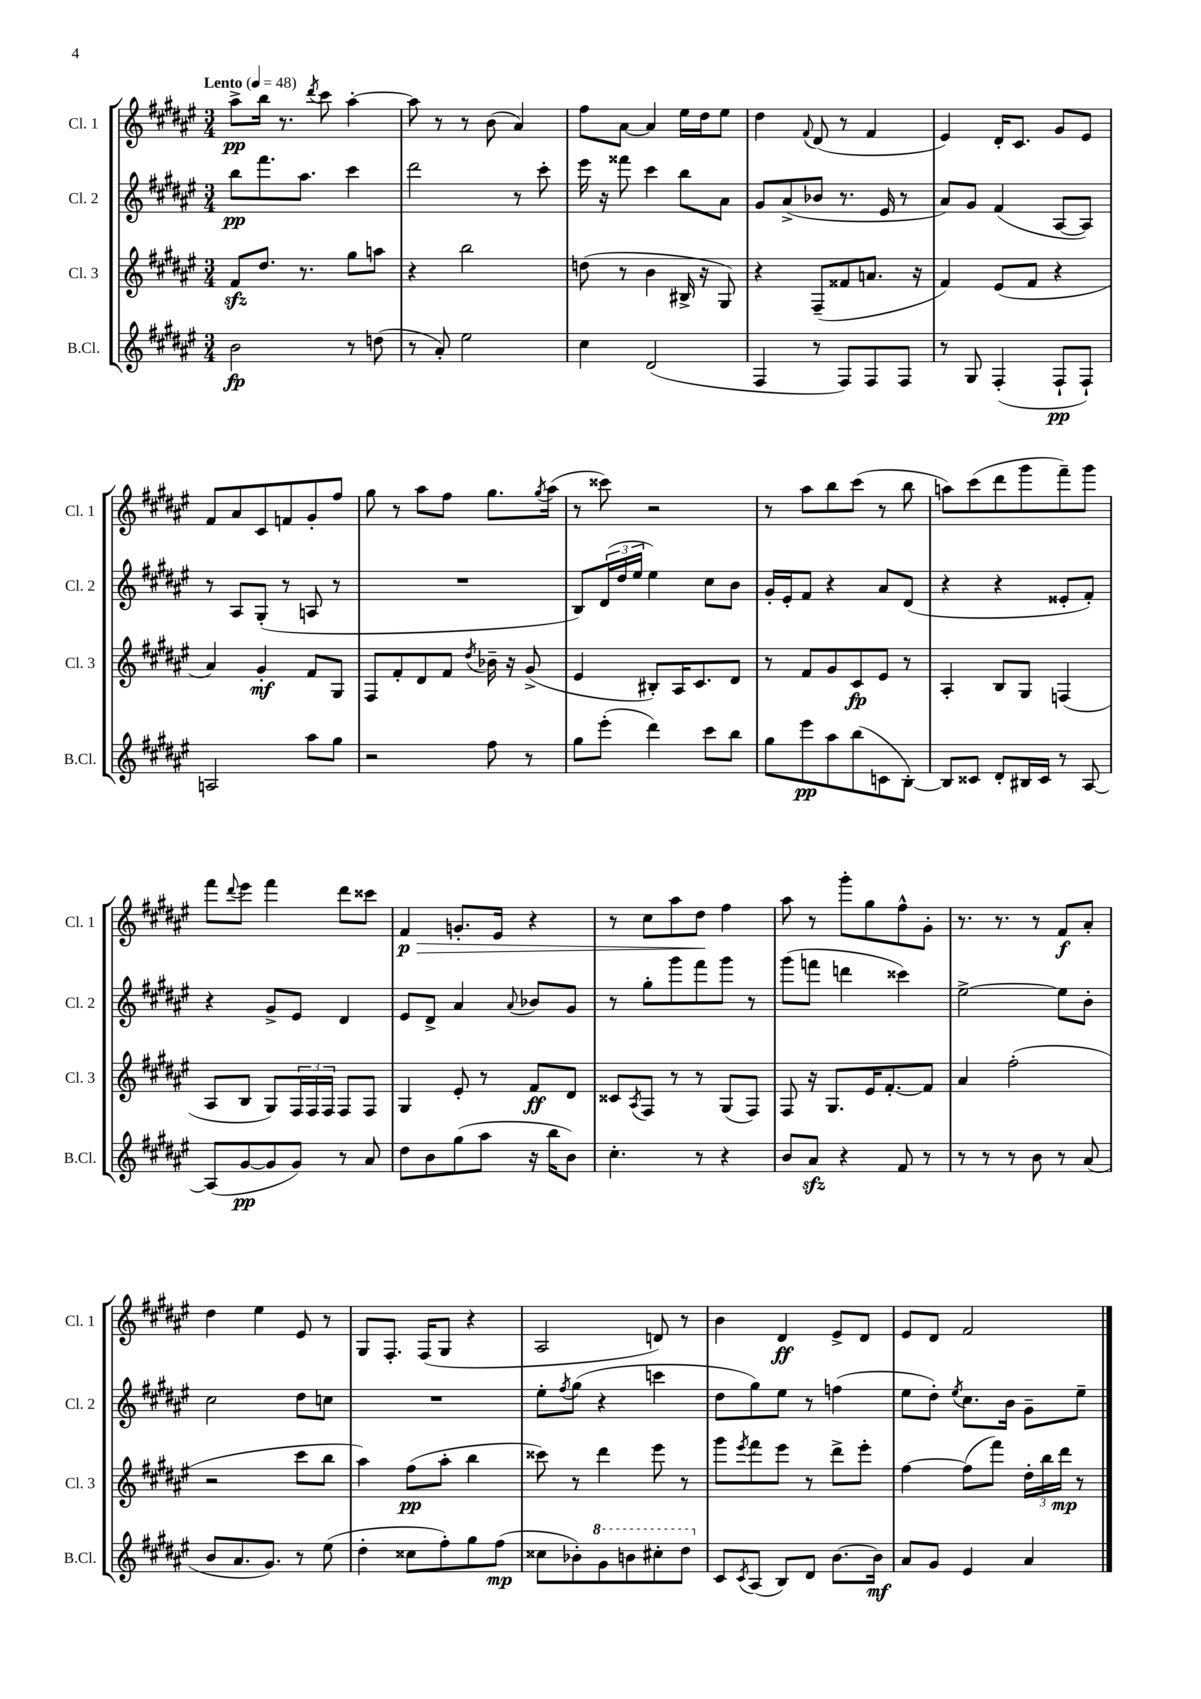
<<
\new StaffGroup <<
\new Staff = "s0" \with { instrumentName = "Cl. 1" shortInstrumentName = "Cl. 1" } {
    \clef treble \key fis \major \numericTimeSignature \time 3/4 \tempo "Lento" 4 = 48
    ais''8->\pp b''16 r8. \acciaccatura { dis'''8 } cis'''8 ais''4~-. |
    ais''8 r8 r8 b'8( ais'4) |
    fis''8 ais'8~ ais'4 eis''16 dis''16 eis''8 |
    dis''4 \appoggiatura { fis'8 } dis'8( r8 fis'4 |
    eis'4) dis'16-. cis'8. gis'8 eis'8 |
    fis'8 ais'8 cis'8 f'8 gis'8-. fis''8 |
    gis''8 r8 ais''8 fis''8 gis''8. \acciaccatura { gis''8 } ais''16( |
    r8 cisis'''8) r2 |
    r8 ais''8 b''8 cis'''8( r8 b''8 |
    a''8) cis'''8( dis'''8 gis'''8 fis'''8--) gis'''8 |
    fis'''8 \appoggiatura { dis'''8 } eis'''8 fis'''4 dis'''8 cisis'''8 |
    fis'4\p\> g'8.-. eis'16 r4 |
    r8 cis''8 ais''8 dis''8\! fis''4 |
    ais''8 r8 gis'''8-. gis''8 fis''8-^ gis'8-. |
    r8. r8. r8 fis'8\f ais'8-. |
    dis''4 eis''4 eis'8 r8 |
    gis8 fis8.-. fis16( gis8 r4 |
    ais2 d'8) r8 |
    b'4 dis'4\ff eis'8-> dis'8 |
    eis'8 dis'8 fis'2 \bar "|." |
}
\new Staff = "s1" \with { instrumentName = "Cl. 2" shortInstrumentName = "Cl. 2" } {
    \clef treble \key fis \major \numericTimeSignature \time 3/4
    b''8\pp fis'''8. ais''8. cis'''4 |
    dis'''2 r8 cis'''8-. |
    eis'''16 r16 fisis'''8 cis'''4 b''8 ais'8 |
    gis'8 ais'8->( bes'8 r8. eis'16 r8 |
    ais'8) gis'8 fis'4( ais8~ ais8) |
    r8 ais8 gis8-.( r8 a8 r8 |
    R2. |
    b8) \tuplet 3/2 { dis'16( dis''16 eis''16 } eis''4) cis''8 b'8 |
    gis'16-. eis'16-. fis'8 r4 ais'8 dis'8( |
    r4 r4 eisis'8-. fis'8-.) |
    r4 gis'8-> eis'8 dis'4 |
    eis'8 dis'8-> ais'4 \appoggiatura { ais'8 } bes'8 gis'8 |
    r8 gis''8-. gis'''8 fis'''8 gis'''8 r8 |
    gis'''8( f'''8 d'''4 cisis'''4) |
    eis''2~-> eis''8 b'8-. |
    cis''2 dis''8 c''8 |
    R2. |
    eis''8-. \acciaccatura { fis''8 } gis''8( r4 c'''4 |
    dis''8 gis''8) eis''8 r8 f''4( |
    eis''8 dis''8-.) \acciaccatura { eis''8 } cis''8. b'16 gis'8-- eis''8-- \bar "|." |
}
\new Staff = "s2" \with { instrumentName = "Cl. 3" shortInstrumentName = "Cl. 3" } {
    \clef treble \key fis \major \numericTimeSignature \time 3/4
    fis'8\sfz dis''8. r8. gis''8 a''8 |
    r4 b''2 |
    d''8( r8 b'4 bis16-> r16 gis8) |
    r4 fis8--( fisis'8 a'8. r16 |
    fis'4) eis'8( fis'8 r4 |
    ais'4) gis'4-.\mf fis'8 gis8 |
    fis8 fis'8-. dis'8 fis'8 \acciaccatura { dis''8 } bes'16-- r16 gis'8->( |
    eis'4 bis8-.) ais16 cis'8. dis'8 |
    r8 fis'8 gis'8 cis'8\fp eis'8 r8 |
    ais4-. b8 gis8 f4( |
    ais8 b8 gis8) \tuplet 3/2 { fis16 fis16 fis16 } fis8 fis8 |
    gis4 eis'8-. r8 fis'8\ff dis'8 |
    cisis'8 \acciaccatura { ais8 } fis8 r8 r8 gis8( fis8) |
    fis8 r16 gis8. eis'16 fis'8.~-. fis'8 |
    ais'4 fis''2-.( |
    r2 cis'''8 b''8 |
    ais''4) fis''8\pp( ais''8-. b''4 |
    cisis'''8) r8 dis'''4 eis'''8 r8 |
    gis'''8 \acciaccatura { eis'''8 } fis'''8 eis'''8 r8 dis'''8-> eis'''8-. |
    fis''4~ fis''8( fis'''8) \tuplet 3/2 { dis''16-. b''16 dis'''16\mp } r8 \bar "|." |
}
\new Staff = "s3" \with { instrumentName = "B.Cl." shortInstrumentName = "B.Cl." } {
    \clef treble \key fis \major \numericTimeSignature \time 3/4
    b'2\fp r8 d''8( |
    r8 ais'8-.) eis''2 |
    cis''4 dis'2( |
    fis4 r8 fis8) fis8 fis8 |
    r8 gis8 fis4-.( fis8-!\pp fis8-!) |
    a2 ais''8 gis''8 |
    r2 fis''8 r8 |
    gis''8 eis'''8-.( dis'''4) cis'''8 b''8 |
    gis''8 eis'''8\pp ais''8 b''8( c'8 b8~-.) |
    b8 cisis'8 dis'8-. bis16 cisis'16 r8 ais8~ |
    ais8( gis'8~\pp gis'8 gis'8) r8 ais'8 |
    dis''8 b'8 gis''8( ais''8 r16 b''16 b'8) |
    cis''4.-. r8 r4 |
    b'8 ais'8\sfz r4 fis'8 r8 |
    r8 r8 r8 b'8 r8 ais'8( |
    b'8 ais'8. gis'8.) r8 eis''8( |
    dis''4-. cisis''8 fis''8-.) gis''8 fis''8\mp( |
    cisis''8 bes'8-.) \ottava #1 gis''8 b''!8 cis'''!8-. dis'''8 \ottava #0 |
    cis'8 \acciaccatura { cis'8 } ais8( b8) dis'8 b'8.~ b'16\mf |
    ais'8 gis'8 eis'4 ais'4 \bar "|." |
}
>>
>>
\layout { \context { \Score \remove "Bar_number_engraver" } }
